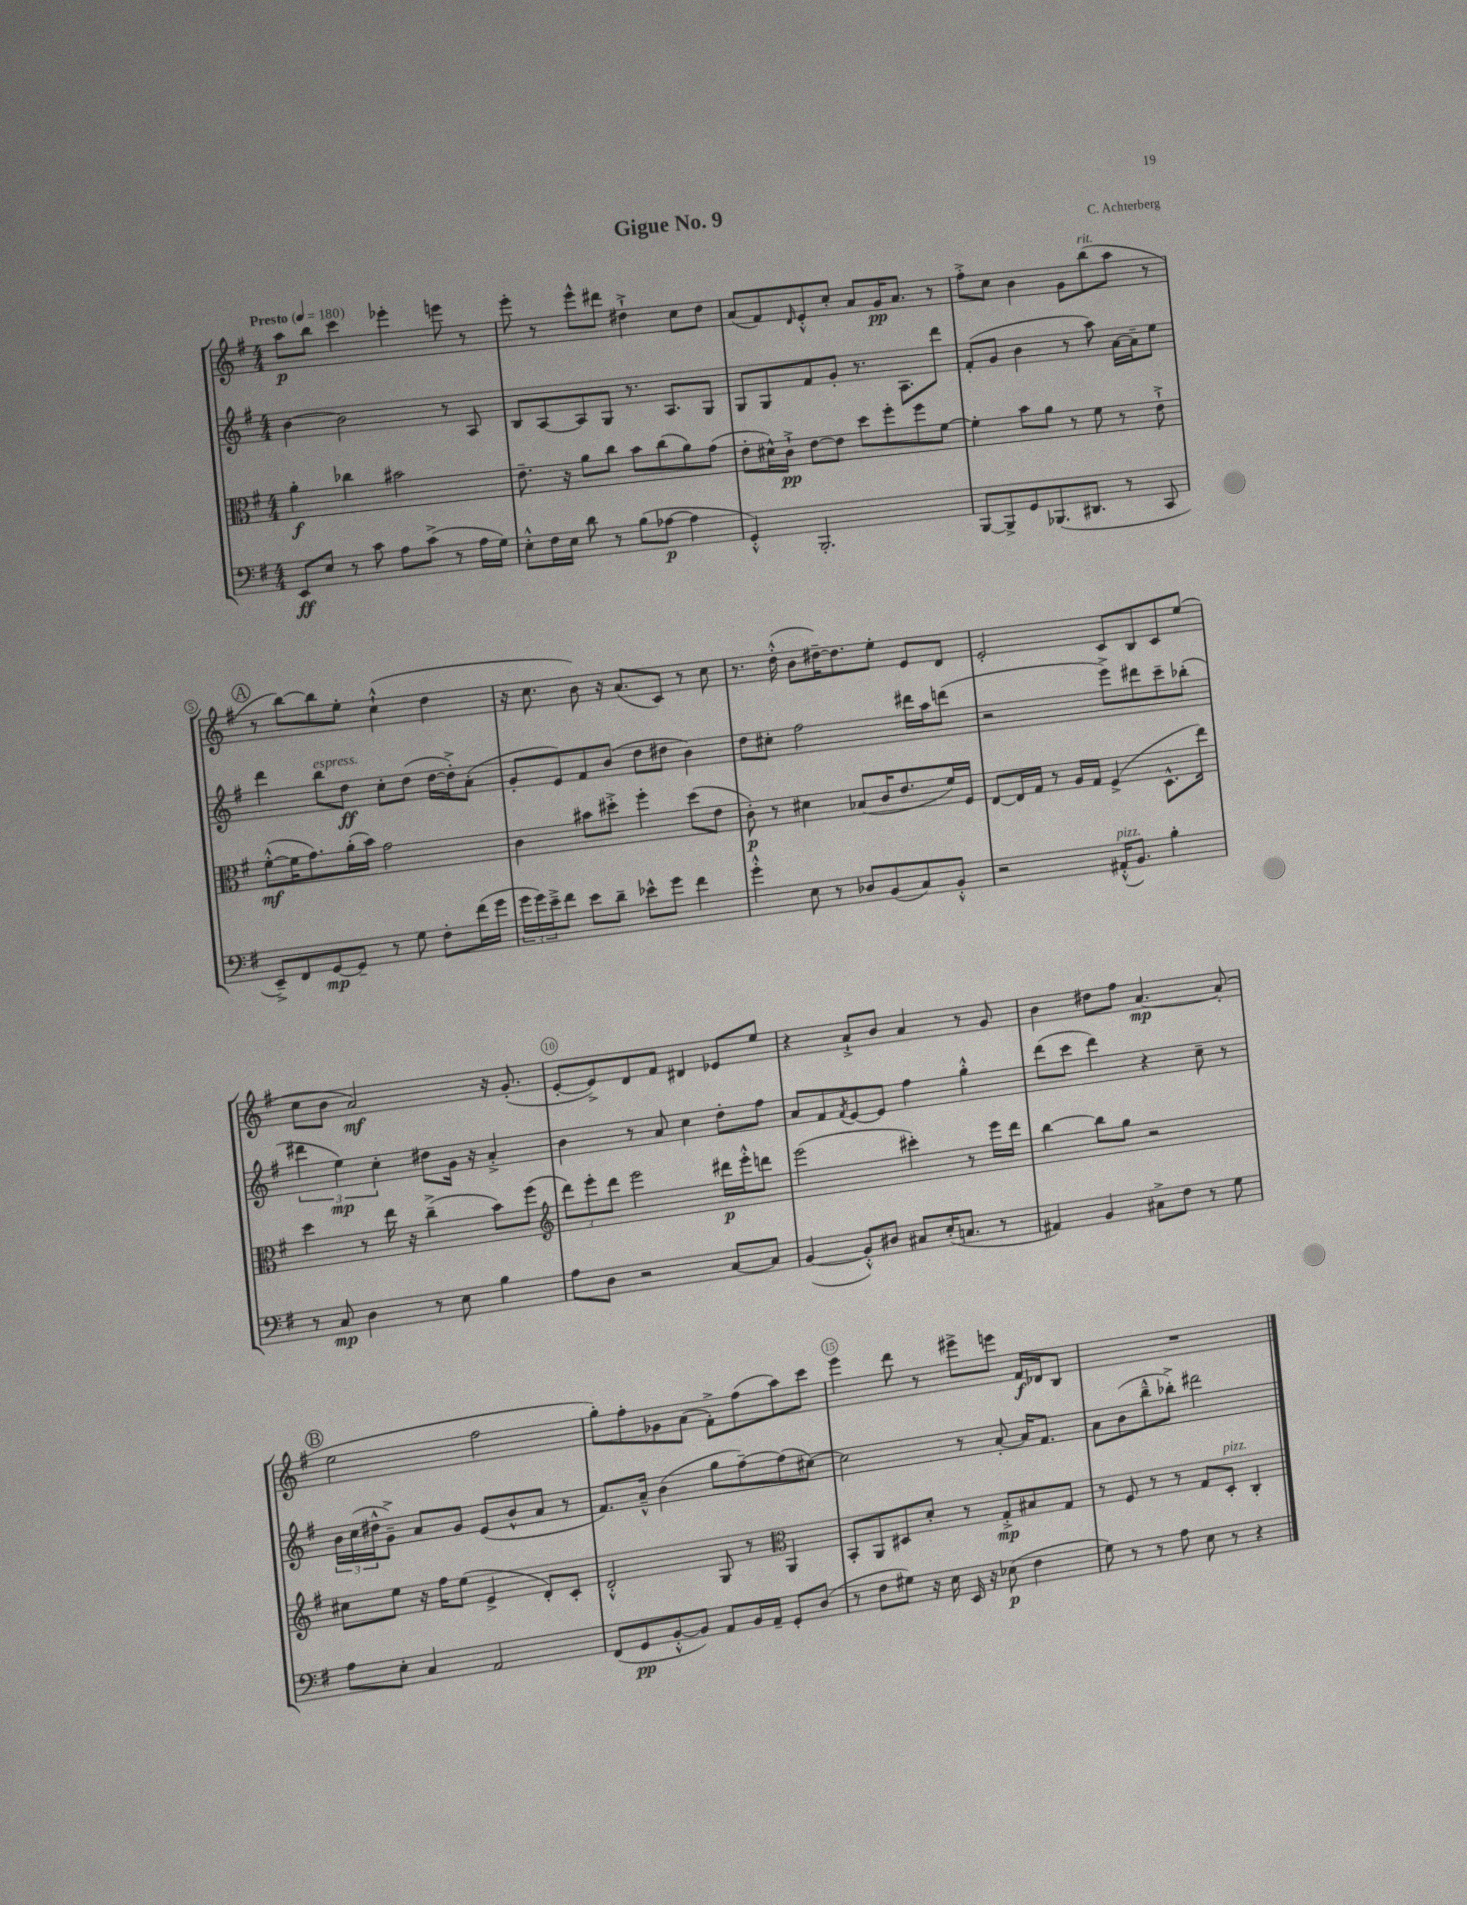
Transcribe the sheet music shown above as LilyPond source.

\header { title = "Gigue No. 9" composer = "C. Achterberg" }
<<
\new StaffGroup <<
\new Staff = "s0" {
    \clef treble \key g \major \numericTimeSignature \time 4/4 \tempo "Presto" 4 = 180
    a''8\p b''8 c'''4 ees'''4-. e'''8 r8 |
    e'''8-. r8 e'''8-^ dis'''8 dis''4-!-> c''8 dis''8 |
    a'8( fis'8) \grace { d'16 } e'8-.-^ c''8-. a'8 g'16\pp a'8. r8 |
    fis''8-.-> c''8 b'4 g'8 b''8^\markup { \italic "rit." }( a''8 r8 |
    \mark \markup { \circle "A" } r8 b''8~) b''8 e''8-. c''4-!-^( d''4 |
    r16 c''8. b'8) r16 a'8.( c'8) r8 c''8 |
    r8. d''16-.-^( b'8 dis''16~--) dis''8. e''8-. e'8 d'8 |
    e'2-. c'8 b8 c'8 e''8( |
    c''8 b'8 a'2\mf) r16 g'8.-.( |
    e'8~-. e'8->) d'8 fis'8 dis'4 ees'8 e''8 |
    r4 a'8-!-> b'8 a'4 r8 g'8 |
    b'4 dis''8 fis''8 a'4.~\mp a'8-.( |
    \mark \markup { \circle "B" } e''2 fis''2 |
    g''8-.) fis''8-. ges'8 a'8( fis'8-.->) fis''8( a''8) c'''8 |
    e'''4 d'''8 r8 eis'''8-> e'''8 fis'16\f des'16 b8 |
    R1 \bar "|." |
}
\new Staff = "s1" {
    \clef treble \key g \major \numericTimeSignature \time 4/4
    b'4~ b'2 r8 a8 |
    b8 a8~ a8 g8 r8. a8. g8 |
    g8 g8 fis'8 g'8-. r8. a8. d'''8 |
    fis'8-.( g'8 b'4 r8 a''8) a'16~ a'16-- e''8 |
    \mark \markup { \circle "A" } d'''4 b''8^\markup { \italic "espress." } d''8\ff c''8-. d''8( d''16~ d''16-.->) a'8-.( |
    g'8-. e'8) fis'8 b'8( d''8 dis''8 b'4) |
    d''8 cis''8-. fis''2 dis'''16 a''16 d'''8( |
    r2 e'''8->) dis'''8 c'''8-- bes''8-.( |
    \tuplet 3/2 { dis'''4 e''4\mp) c''4-. } dis''8 g'16 r16 a'4-.-> |
    b'4 r8 a'8 c''4 d''8-. fis''8 |
    a'8 fis'8 \acciaccatura { fis'8 } e'8~ e'8 fis''4 g''4-.-^ |
    d'''8( c'''8 d'''4) r4 c''8-- r8 |
    \mark \markup { \circle "B" } \tuplet 3/2 { b'16 c''16( dis''16-^ } g'8--->) a'8 g'8 e'8( b'8-^ a'8 r8 |
    fis'8.) a'16---^ b'4( g''8 fis''8~--) fis''8( cis''8~) |
    cis''2 r8 a'8~-. a'16 fis'8. |
    a'8 b'8( b''8---^ bes''8-.->) dis'''2 \bar "|." |
}
\new Staff = "s2" {
    \clef alto \key g \major \numericTimeSignature \time 4/4
    a'4-.\f ces''4 bis'2 |
    e'8.-- r16 a'8 c''8 b'8 c''8( a'8) g'8( |
    e'8-. dis'16-^) c'16-!->\pp e'8~ e'8 d''8 fis''8-. fis''8 fis'8~ |
    fis'4-. b'8 a'8 r8 fis'8 r8 e'8-!-> |
    \mark \markup { \circle "A" } fis'8~-.-^\mf( fis'16 g'8.) a'16-.( b'16) g'2 |
    c'4 bis'8 dis''8-.-> fis''4-. dis''8( e'8 |
    c'8-.\p) r8 dis'4 bes8( c'16 e'8. fis'16) fis16 |
    e8~ e16 g16 r8 a16 g16 fis4->( d8.-^ e''16) |
    d''4 r8 e''16 r16 c''4--->( b'8) fis''8( |
    \clef treble \tuplet 3/2 { d'''8) e'''8-. d'''8 } e'''2 dis'''16\p e'''16-.-^ d'''8 |
    e'''2( cis'''4-.) r8 e'''16 d'''16 |
    b''4~ b''8 g''8 r2 |
    \mark \markup { \circle "B" } cis''8 e''8 r16 fis''16 e''8( e'4-> d'8-.) c'8-. |
    d'2-.-^ g8 r8 \clef alto a,4 |
    b,8-. a,8 dis8 d'8-. r8 g8-.->\mp bis8 g8 |
    r8 fis8 r8 r8 g8 d8-.^\markup { \italic "pizz." } c4-. \bar "|." |
}
\new Staff = "s3" {
    \clef bass \key g \major \numericTimeSignature \time 4/4
    e,8\ff e8 r8 c'8 a8 c'8->( r8 a16 g16) |
    e8-.-^ fis16 e16 d'8 r8 b8( aes8~\p aes4 |
    g,4-.-^) b,,2.-. |
    b,,8~ b,,8-> g,8 bes,,8.( dis,8. r8 c,8 |
    \mark \markup { \circle "A" } e,8--->) fis,8 g,8~\mp g,8-- r8 g8 fis8-. fis'16( g'16 |
    \tuplet 3/2 { g'16 g'16) e'16---> } fis'8 e'8 d'8-- ees'8-^ g'8 fis'4 |
    g'4-.-^ e8 r8 des8 b,8( c8) b,8-.-^ |
    r2 ais,16-.-^^\markup { \italic "pizz." }( b,8.) b4-. |
    r8 c8\mp d4 r8 e8 b4 |
    a8 d8 r2 c8~ c8 |
    b,4~( b,8-.-^) dis8 cis8 e16-.( c8. r8 |
    ais,4) b,4 cis8-> fis8 r8 g8 |
    \mark \markup { \circle "B" } a8 e8-. c4 a,2 |
    fis,8( g,8\pp b,8~-.-^ b,8) a,8 b,16 a,16-- g,8-. d8( |
    r8 fis8 gis8) r16 e16 e,16 r16 ees8\p( fis4 |
    g8) r8 r8 a8 e8 r8 r4 \bar "|." |
}
>>
>>
\layout { \context { \Score \override BarNumber.break-visibility = ##(#f #t #t) barNumberVisibility = #(every-nth-bar-number-visible 5) \override BarNumber.stencil = #(make-stencil-circler 0.1 0.3 ly:text-interface::print) } }
